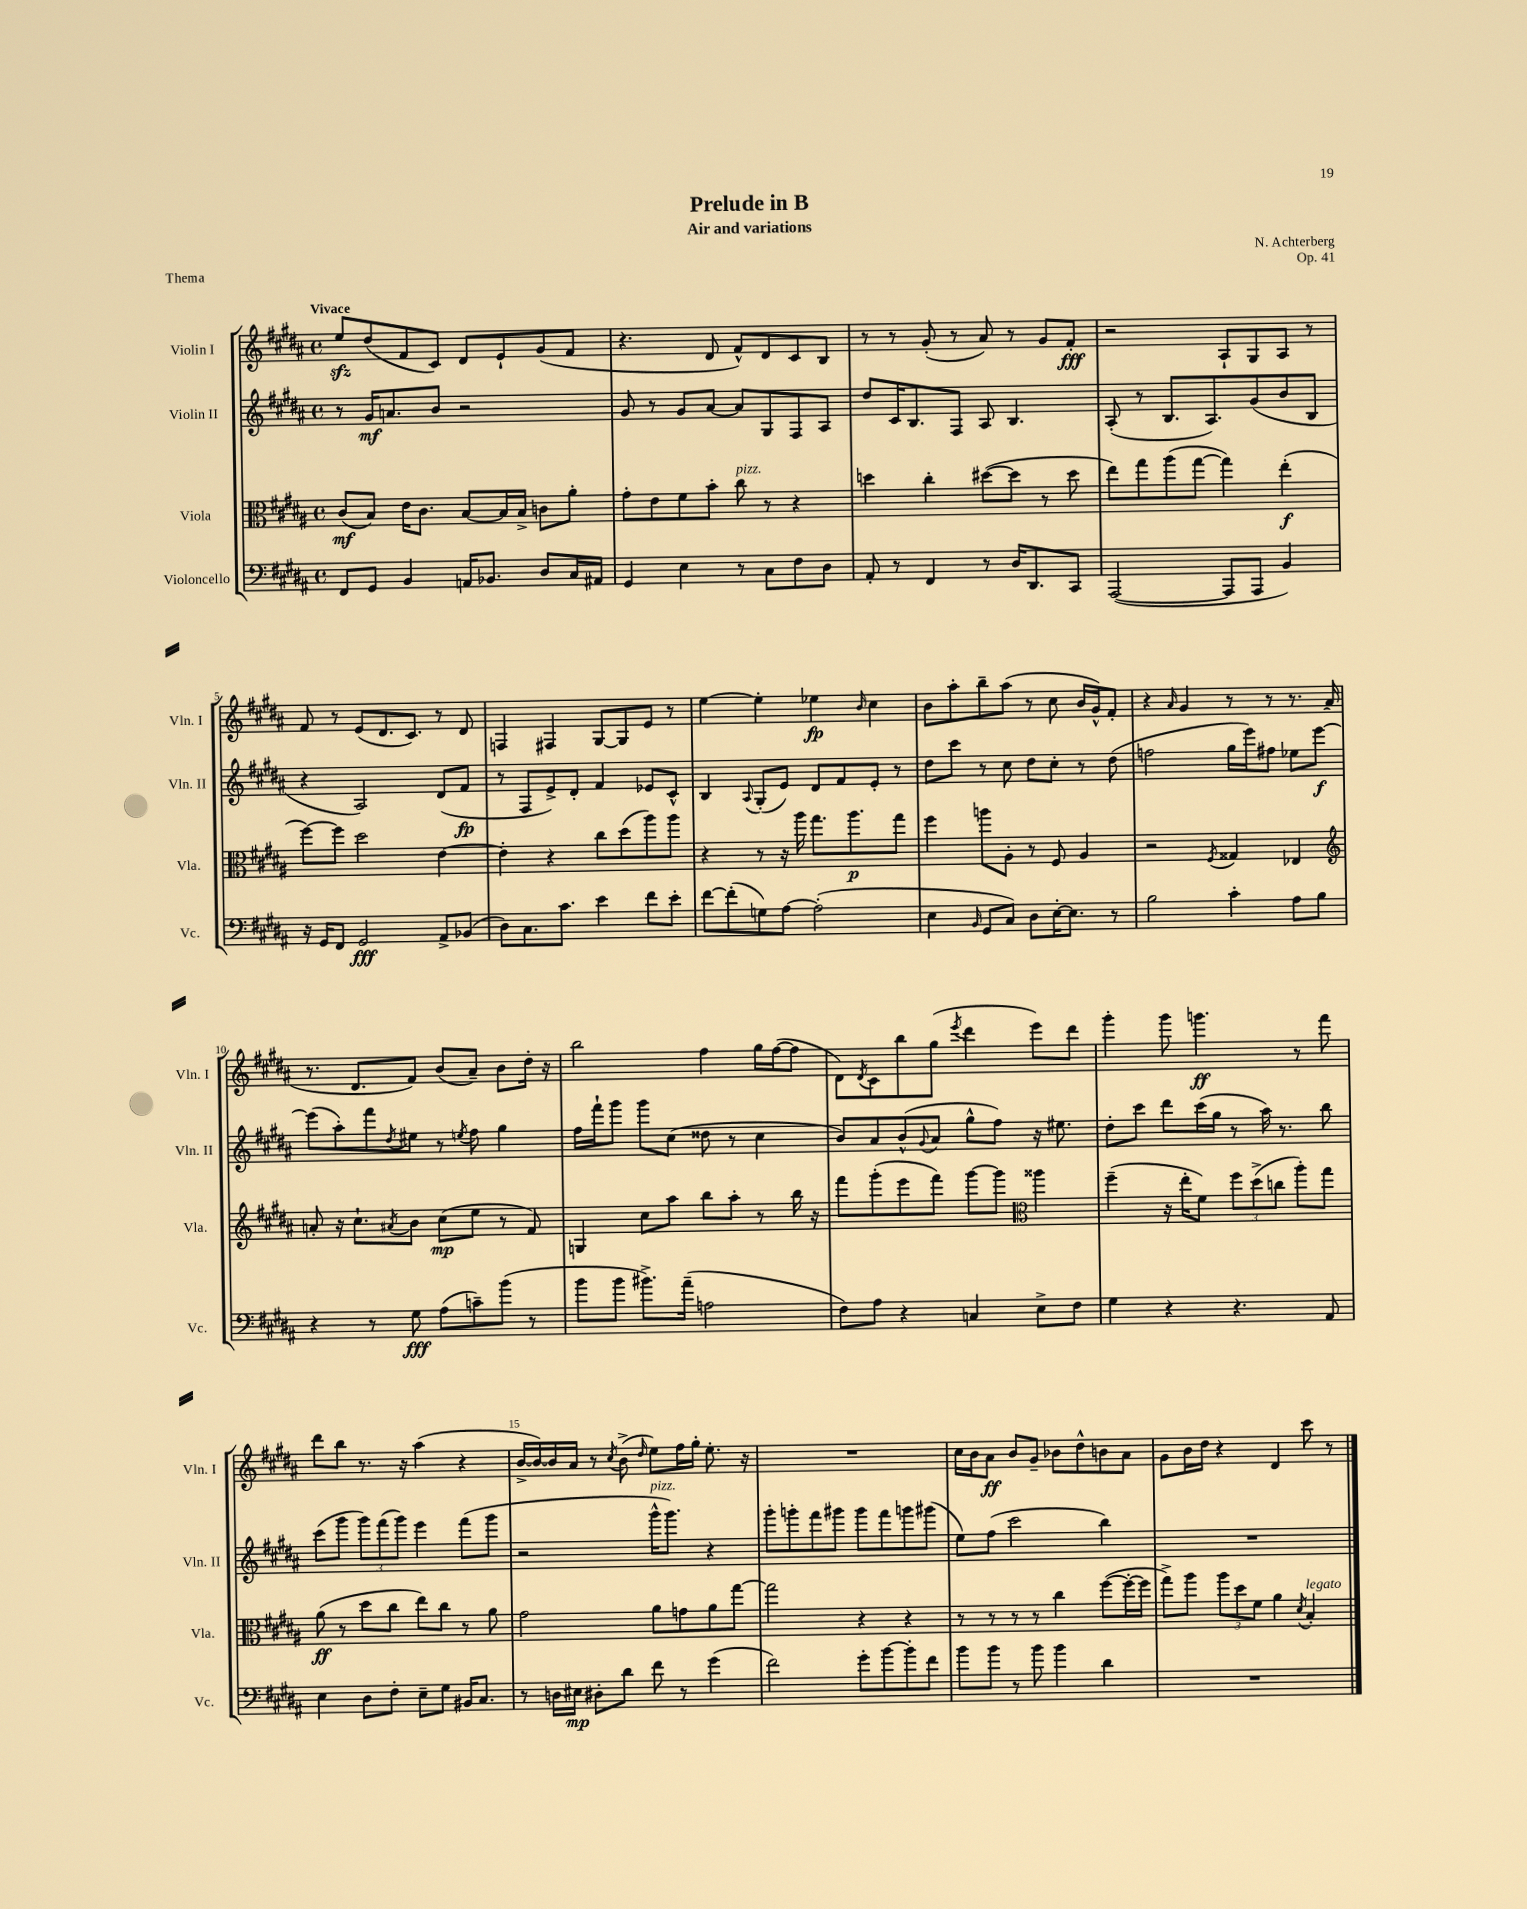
\header { title = "Prelude in B" composer = "N. Achterberg" subtitle = "Air and variations" opus = "Op. 41" piece = "Thema" }
<<
\new StaffGroup <<
\new Staff = "s0" \with { instrumentName = "Violin I" shortInstrumentName = "Vln. I" } {
    \clef treble \key b \major \defaultTimeSignature \time 4/4 \tempo "Vivace"
    e''8\sfz dis''8( fis'8 cis'8) dis'8 e'8-! gis'8( fis'8 |
    r4. dis'8 fis'8-^) dis'8 cis'8 b8 |
    r8 r8 gis'8-.( r8 ais'8) r8 gis'8 fis'8-.\fff |
    r2 ais8-! gis8 ais8 r8 |
    fis'8 r8 e'8( dis'8. cis'8.) r8 dis'8 |
    f4 fis4 gis8~ gis8 e'8 r8 |
    e''4~ e''4-. ees''4\fp \grace { b'16 } cis''4 |
    b'8 ais''8-. b''8-- ais''8( r8 cis''8 b'16 gis'16-^) fis'8-. |
    r4 \grace { ais'16 } gis'4 r8 r8 r8. ais'16( |
    r8. dis'8. fis'8) b'8( ais'8--) b'8 dis''16-. r16 |
    b''2 fis''4 gis''16 fis''16~( fis''8 |
    dis'8) \acciaccatura { dis'8 } cis'8 b''8 gis''8( \acciaccatura { e'''8 } dis'''4 e'''8) dis'''8 |
    gis'''4-. gis'''8 g'''4.\ff r8 fis'''8 |
    dis'''8 b''8 r8. r16 ais''4( r4 |
    b'16~-> b'16~) b'16 ais'16 r8 \acciaccatura { cis''8 } b'8->( \grace { dis''16 } e''8) fis''16 gis''16-. e''8.-. r16 |
    R1 |
    cis''16 b'16 ais'8\ff b'8 gis'8-- bes'8 dis''8-^ b'8 ais'8 |
    gis'8 b'16 dis''16 r4 dis'4 cis'''8 r8 \bar "|." |
}
\new Staff = "s1" \with { instrumentName = "Violin II" shortInstrumentName = "Vln. II" } {
    \clef treble \key b \major \defaultTimeSignature \time 4/4
    r8 gis'16\mf a'8. b'8 r2 |
    gis'8 r8 gis'8 ais'8~ ais'8 gis8 fis8 ais8 |
    dis''8 cis'16 b8. fis8 ais8 b4. |
    ais8-.( r8 b8. ais8.) gis'8( b'8 b8 |
    r4 ais2) dis'8( fis'8\fp |
    r8 fis8 e'8->) dis'8-. fis'4 ees'8 cis'8-^ |
    b4 \appoggiatura { ais8 } gis8-.( e'8) dis'8 fis'8 e'8-. r8 |
    dis''8 cis'''8 r8 cis''8 dis''8 cis''8-. r8 dis''8( |
    f''2 gis''16 e'''16) fis''8 ees''8 e'''8~\f |
    e'''8( ais''8-.) fis'''8 \acciaccatura { dis''8 } eis''8 r8 \acciaccatura { e''8 } fis''8 gis''4 |
    fis''16 fis'''16-! gis'''8 gis'''8 cis''8( disis''8 r8 cis''4 |
    b'8) ais'8 b'8-^( \appoggiatura { gis'8 } ais'8 gis''8-^ fis''8) r16 eis''8. |
    dis''8-. cis'''8 dis'''8 cis'''16( gis''16 r8 ais''16) r8. b''8 |
    cis'''8( gis'''8 \tuplet 3/2 { gis'''8) fis'''8( gis'''8) } e'''4 fis'''8( gis'''8 |
    r2 gis'''16-^^\markup { \italic "pizz." } gis'''8.) r4 |
    gis'''8-. g'''8-. fis'''8 gis'''8 gis'''8 fis'''8 g'''8 gis'''8( |
    e''8) fis''8( cis'''2 b''4) |
    R1 \bar "|." |
}
\new Staff = "s2" \with { instrumentName = "Viola" shortInstrumentName = "Vla." } {
    \clef alto \key b \major \defaultTimeSignature \time 4/4
    cis'8\mf( b8) e'16 cis'8. b8~ b16 b16-> c'8 ais'8-. |
    gis'8-. e'8 fis'8 b'8-. cis''8^\markup { \italic "pizz." } r8 r4 |
    d''4 cis''4-. dis''8~( dis''8 r8 dis''8 |
    e''8) gis''8 ais''8( gis''8~ gis''4) e''4-.\f( |
    fis''8~) fis''8 dis''2 e'4~ |
    e'4-. r4 cis''8 dis''8( ais''8) ais''8 |
    r4 r8 r16 ais''16 gis''8. ais''8.\p gis''8 |
    fis''4 a''8 ais8-. r8 fis8 ais4 |
    r2 \acciaccatura { fis8 } gisis4 ees4 |
    \clef treble a'8-. r16 cis''8.-! \acciaccatura { ais'8 } b'8 cis''8\mp( e''8 r8 fis'8) |
    g4 cis''8 ais''8 b''8 ais''8-. r8 b''16 r16 |
    fis'''8 gis'''8-.( e'''8 fis'''8) gis'''8~ gis'''8 \clef alto aisis''4 |
    fis''4--( r16 e''16-. fis'8) \tuplet 3/2 { fis''8 dis''8->( c''8 } ais''8-.) gis''8 |
    ais'8\ff( r8 dis''8 cis''8 e''8) cis''8 r8 ais'8 |
    gis'2 ais'8 g'8 ais'8 gis''8~ |
    gis''2 r4 r4 |
    r8 r8 r8 r8 cis''4 fis''8~( fis''16~-. fis''16 |
    gis''8->) ais''8 \tuplet 3/2 { ais''8 dis''8 fis'8 } ais'4 \acciaccatura { dis'8 } b4-.^\markup { \italic "legato" } \bar "|." |
}
\new Staff = "s3" \with { instrumentName = "Violoncello" shortInstrumentName = "Vc." } {
    \clef bass \key b \major \defaultTimeSignature \time 4/4
    fis,8 gis,8 b,4 a,16 bes,8. dis8 cis16 ais,16 |
    gis,4 e4 r8 cis8 fis8 dis8 |
    ais,8-. r8 fis,4 r8 dis16 dis,8. cis,8 |
    ais,,2~( ais,,8 ais,,8 b,4) |
    r16 gis,16 fis,8 gis,2\fff ais,8-> bes,8( |
    dis8) cis8. cis'8. e'4 fis'8 e'8-. |
    fis'8~ fis'8-.( g8) ais8~ ais2-.( |
    e4 \grace { b,16 } gis,8 cis8) dis8 e16~-. e8. r8 |
    b2 cis'4-. ais8 b8 |
    r4 r8 gis8\fff ais8( c'8--) b'8( r8 |
    b'8 b'8 bis'8.->) ais'16--( a2 |
    fis8) ais8 r4 c4 e8-> fis8 |
    gis4 r4 r4. ais,8 |
    e4 dis8 fis8-. e8-- gis8 bis,16 cis8. |
    r8 d16 eis16\mp dis8-. dis'8 fis'8 r8 gis'4( |
    fis'2) gis'8-. b'8~ b'8-. fis'8 |
    b'8 b'8 r8 b'8 b'4 dis'4 |
    R1 \bar "|." |
}
>>
>>
\layout { \context { \Score \override BarNumber.break-visibility = ##(#f #t #t) barNumberVisibility = #(every-nth-bar-number-visible 5) } }
